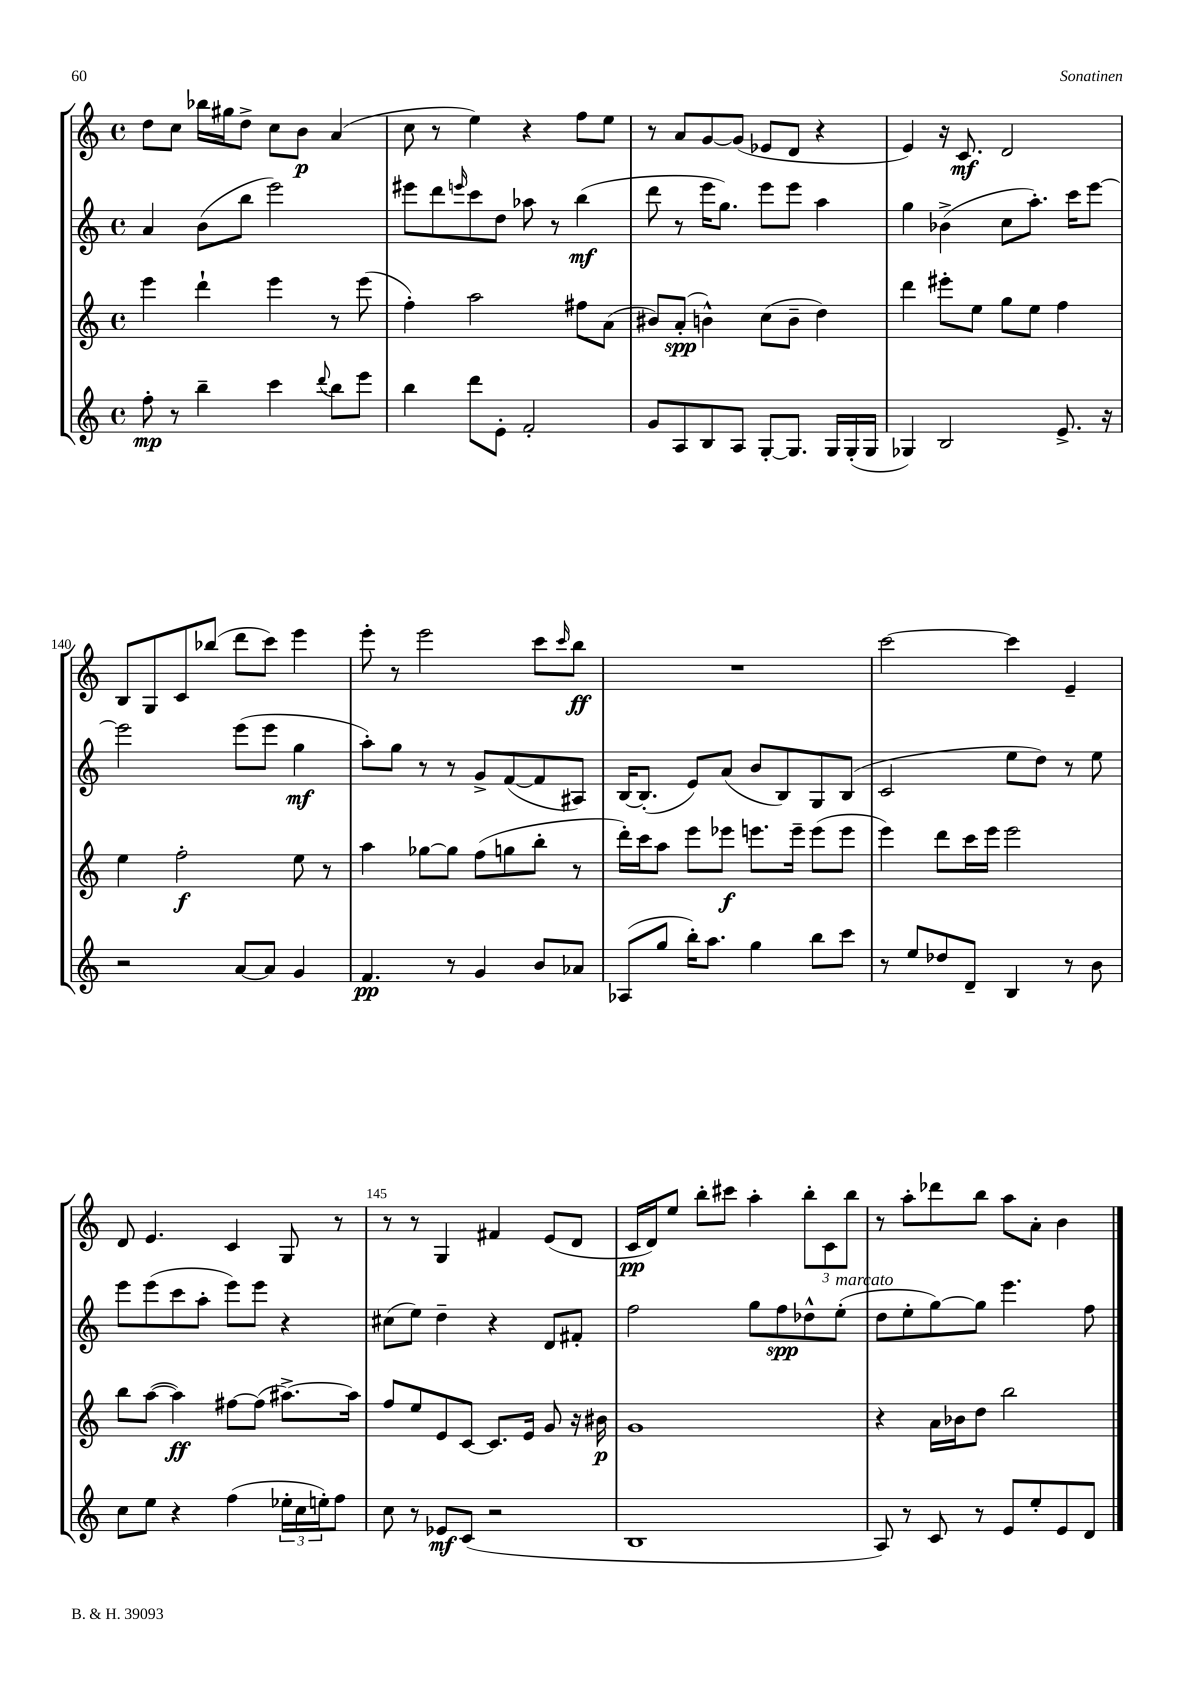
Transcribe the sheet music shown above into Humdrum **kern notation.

**kern	**dynam	**kern	**dynam	**kern	**dynam	**kern	**dynam
*part4	*part4	*part3	*part3	*part2	*part2	*part1	*part1
*staff4	*staff4	*staff3	*staff3	*staff2	*staff2	*staff1	*staff1
*clefG2	*	*clefG2	*	*clefG2	*	*clefG2	*
*k[]	*	*k[]	*	*k[]	*	*k[]	*
*M4/4	*	*M4/4	*	*M4/4	*	*M4/4	*
*met(c)	*	*met(c)	*	*met(c)	*	*met(c)	*
=136	=136	=136	=136	=136	=136	=136	=136
8ff'\	mp	4eee\	.	4a/	.	8dd\L	.
8r	.	.	.	.	.	8cc\J	.
4bb~\	.	4ddd`\	.	(8b\L	.	16bb-X\LL	.
.	.	.	.	.	.	16gg#X\J	.
.	.	.	.	8bb\J	.	8dd^\J	.
4ccc\	.	4eee\	.	2eee\)	.	8cc\L	.
.	.	.	.	.	.	8b\J	p
8qqddd/	.	.	.	.	.	.	.
8bb\L	.	8r	.	.	.	(4a/	.
8eee\J	.	(8eee\	.	.	.	.	.
=137	=137	=137	=137	=137	=137	=137	=137
4bb\	.	4ff'\)	.	8eee#X\L	.	8cc\	.
.	.	.	.	8ddd\	.	8r	.
.	.	.	.	16qqeeen/	.	.	.
8ddd\L	.	2aa\	.	8ccc\	.	4ee\)	.
8e'\J	.	.	.	8dd\J	.	.	.
2f'/	.	.	.	8aa-X\	.	4r	.
.	.	.	.	8r	.	.	.
.	.	8ff#X\L	.	(4bb\	mf	8ff\L	.
.	.	(8a\J	.	.	.	8ee\J	.
=138	=138	=138	=138	=138	=138	=138	=138
8g/L	.	8b#X/L)	.	8ddd\	.	8r	.
8A/	.	(8a'/J	spp	8r	.	8a/L	.
8B/	.	4bn^^\)	.	16eee\KL	.	[8g/	.
.	.	.	.	8.gg\J)	.	.	.
8A/J	.	.	.	.	.	(8g/J]	.
[8G'/L	.	(8cc\L	.	8eee\L	.	8e-X/L	.
8.G/J]	.	8b~\J	.	8eee\J	.	8d/J	.
.	.	4dd\)	.	4aa\	.	4r	.
16G/LL	.	.	.	.	.	.	.
(16G'/	.	.	.	.	.	.	.
16G/JJ	.	.	.	.	.	.	.
=139	=139	=139	=139	=139	=139	=139	=139
4G-X/)	.	4ddd\	.	4gg\	.	4e/)	.
2B/	.	8eee#X'\L	.	(4b-X^\	.	16r	.
.	.	.	.	.	.	8.c/	mf
.	.	8ee\J	.	.	.	.	.
.	.	8gg\L	.	8cc\L	.	2d/	.
.	.	8ee\J	.	8.aa'\J)	.	.	.
8.e^/	.	4ff\	.	.	.	.	.
.	.	.	.	16ccc\KL	.	.	.
.	.	.	.	[8eee\J	.	.	.
16r	.	.	.	.	.	.	.
!!LO:LB:g=z
=140	=140	=140	=140	=140	=140	=140	=140
2r	.	4ee\	.	2eee\]	.	8B/L	.
.	.	.	.	.	.	8G/	.
.	.	2ff'\	f	.	.	8c/	.
.	.	.	.	.	.	(8bb-X/J	.
[8a/L	.	.	.	(8eee\L	.	8ddd\L	.
8a/J]	.	.	.	8eee\J	.	8ccc\J)	.
4g/	.	8ee\	.	4gg\	mf	4eee\	.
.	.	8r	.	.	.	.	.
=141	=141	=141	=141	=141	=141	=141	=141
4.f/	pp	4aa\	.	8aa'\L)	.	8eee'\	.
.	.	.	.	8gg\J	.	8r	.
.	.	[8gg-X\L	.	8r	.	2eee\	.
8r	.	8gg-\J]	.	8r	.	.	.
4g/	.	(8ff\L	.	8g^/L	.	.	.
.	.	8ggn\	.	([8f/	.	.	.
8b/L	.	8bb'\J	.	8f/]	.	8ccc\L	.
.	.	.	.	.	.	16qqccc/	.
8a-X/J	.	8r	.	8A#X/J)	.	8bb\J	ff
=142	=142	=142	=142	=142	=142	=142	=142
(8A-X/L	.	16ddd'\LL)	.	[16B/KL	.	1r	.
.	.	16ccc\J	.	(8.B'/J]	.	.	.
8gg/J	.	8aa\J	.	.	.	.	.
16bb'\KL)	.	8eee\L	.	8e/L)	.	.	.
8.aa\J	.	.	.	.	.	.	.
.	.	8eee-X\J	f	(8a/J	.	.	.
4gg\	.	8.eeen\L	.	8b/L	.	.	.
.	.	.	.	8B/)	.	.	.
.	.	16eee~\Jk	.	.	.	.	.
8bb\L	.	(8eee\L	.	8G/	.	.	.
8ccc\J	.	8eee\J	.	(8B/J	.	.	.
=143	=143	=143	=143	=143	=143	=143	=143
8r	.	4eee\)	.	2c/	.	[2ccc\	.
8ee/L	.	.	.	.	.	.	.
8dd-X/	.	8ddd\L	.	.	.	.	.
8d~/J	.	16ccc\L	.	.	.	.	.
.	.	16eee\JJ	.	.	.	.	.
4B/	.	2eee\	.	8ee\L	.	4ccc\]	.
.	.	.	.	8dd\J)	.	.	.
8r	.	.	.	8r	.	4e~/	.
8b\	.	.	.	8ee\	.	.	.
!!LO:LB:g=z
=144	=144	=144	=144	=144	=144	=144	=144
8cc\L	.	8bb\L	.	8eee\L	.	8d/	.
8ee\J	.	([8aa\J	.	(8eee\	.	4.e/	.
4r	.	4aa\])	ff	8ccc\	.	.	.
.	.	.	.	8aa'\J	.	.	.
(4ff\	.	[8ff#X\L	.	8eee\L)	.	4c/	.
.	.	(8ff#\J]	.	8eee\J	.	.	.
24ee-X'\LL	.	[8.aa#X^\L)	.	4r	.	8G/	.
24cc\	.	.	.	.	.	.	.
24een'\J)	.	.	.	.	.	.	.
8ff\J	.	.	.	.	.	8r	.
.	.	16aa#\Jk]	.	.	.	.	.
=145	=145	=145	=145	=145	=145	=145	=145
8cc\	.	8ff/L	.	(8cc#X\L	.	8r	.
8r	.	8ee/	.	8ee\J)	.	8r	.
8e-X/L	mf	8e/	.	4dd~\	.	4G/	.
(8c/J	.	[8c/J	.	.	.	.	.
2r	.	8.c/L]	.	4r	.	4f#X/	.
.	.	16e/Jk	.	.	.	.	.
.	.	8g/	.	8d/L	.	(8e/L	.
.	.	16r	.	8f#X'/J	.	8d/J	.
.	.	16b#X\	p	.	.	.	.
=146	=146	=146	=146	=146	=146	=146	=146
1B	.	1g	.	2ff\	.	16c/LL	pp
.	.	.	.	.	.	16d/J)	.
.	.	.	.	.	.	8ee/J	.
.	.	.	.	.	.	8bb'\L	.
.	.	.	.	.	.	8ccc#X\J	.
.	.	.	.	8gg\L	.	4aa'\	.
.	.	.	.	8ff\	spp	.	.
.	.	.	.	8dd-X^^\	.	12bb'\L	.
.	.	.	.	.	.	12c\	.
!	!	!	!	!LO:TX:a:i:t=marcato	!	!	!
.	.	.	.	(8ee'\J	.	.	.
.	.	.	.	.	.	12bb\J	.
=147	=147	=147	=147	=147	=147	=147	=147
8A/)	.	4r	.	8dd\L	.	8r	.
8r	.	.	.	8ee'\	.	8aa'\L	.
8c/	.	16a\LL	.	[8gg\)	.	8ddd-X\	.
.	.	16b-X\J	.	.	.	.	.
8r	.	8dd\J	.	8gg\J]	.	8bb\J	.
8e/L	.	2bb\	.	4.eee\	.	8aa\L	.
8ee'/	.	.	.	.	.	8a'\J	.
8e/	.	.	.	.	.	4b\	.
8d/J	.	.	.	8ff\	.	.	.
==	==	==	==	==	==	==	==
*-	*-	*-	*-	*-	*-	*-	*-
